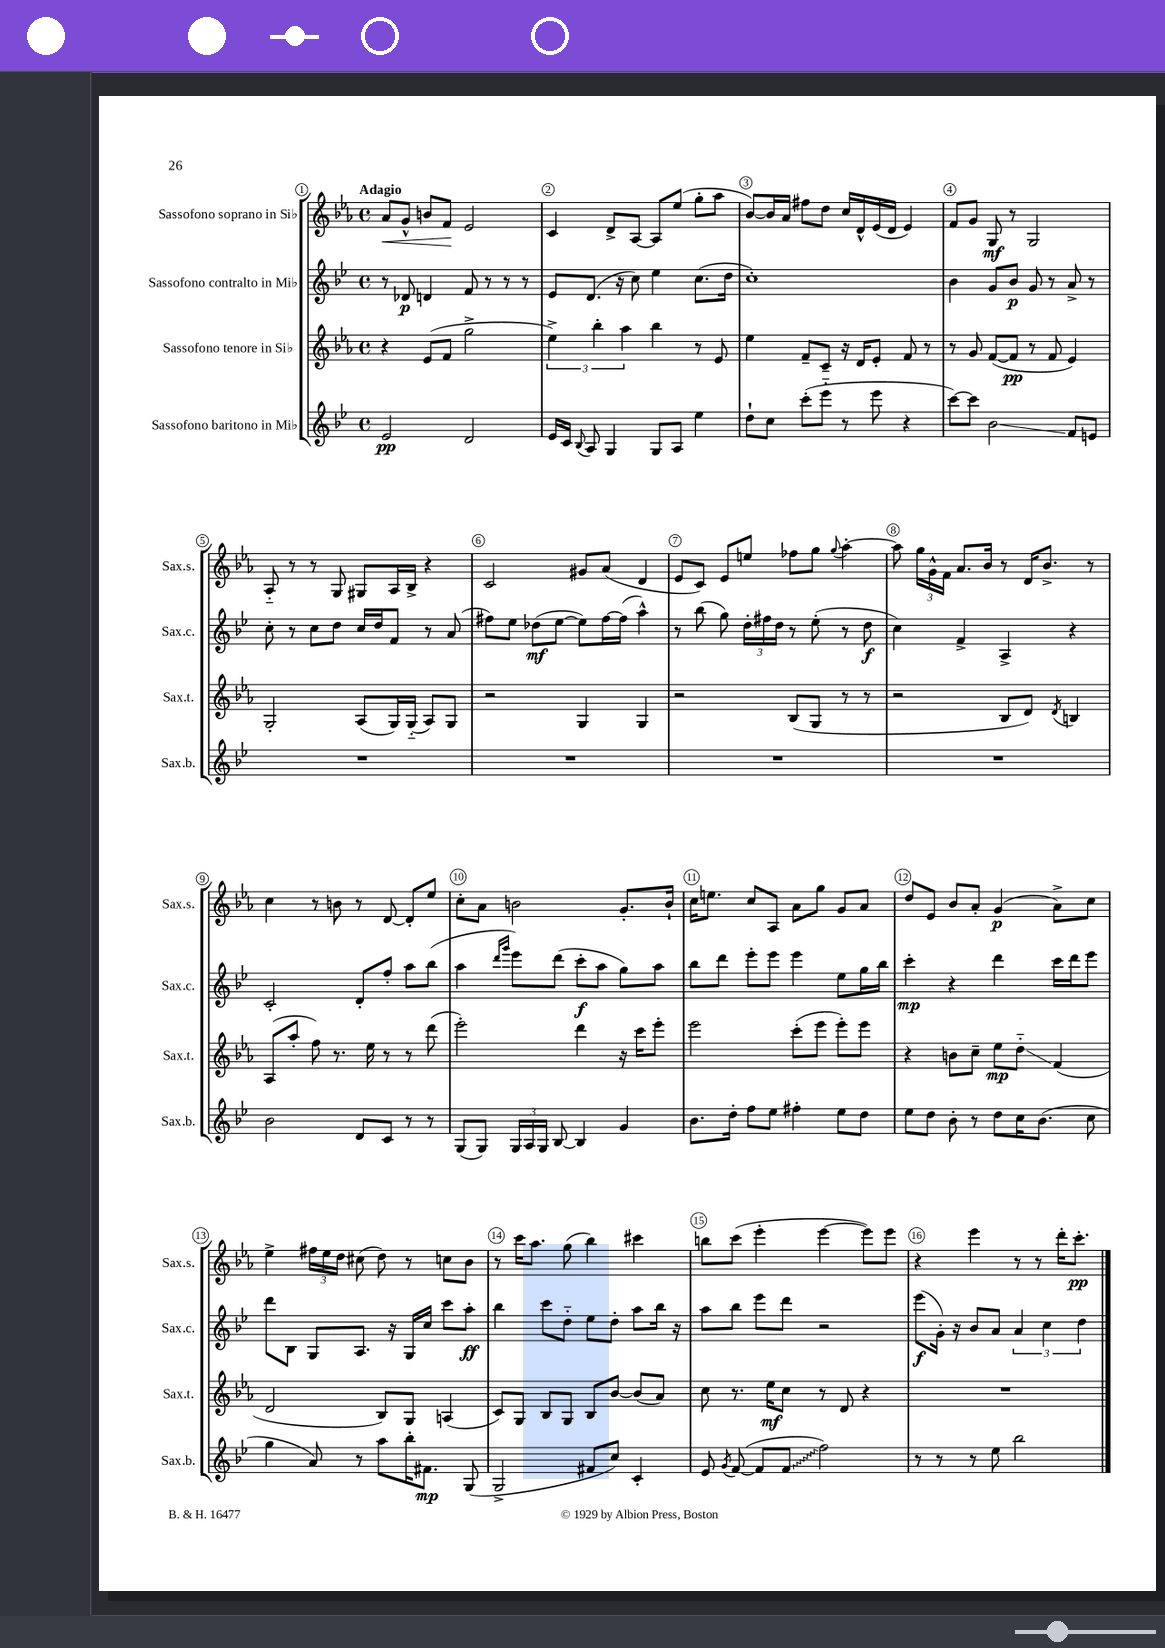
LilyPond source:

<<
\new StaffGroup <<
\new Staff = "s0" \with { instrumentName = "Sassofono soprano in Sib" shortInstrumentName = "Sax.s." } {
    \clef treble \key ees \major \defaultTimeSignature \time 4/4 \tempo "Adagio"
    \autoBeamOff aes'8[\< g'8]-^ b'8[ f'8]\! ees'2 |
    c'4 d'8[-> aes8]~ aes8[ ees''8]( g''8[-. aes''8] |
    bes'8[~) bes'16 aes'16] fis''8[ d''8] c''16[ d'16-^ ees'16( d'16] ees'4) |
    f'8[ g'8] g8\mf r8 g2 |
    aes8-_ r8 r8 g8 gis8[ aes16 bes16]-> r4 |
    c'2 gis'8[ aes'8]( d'4 |
    ees'8[ c'8]) ees'8[ e''8] fes''8[ g''8] \appoggiatura { g''8 } aes''4~-. |
    aes''8 \tuplet 3/2 { g''16[ g'16-^ f'16] } aes'8.[ bes'16] r8 d'16[ bes'8.]-> r8 |
    c''4 r8 b'8 r8 d'8~ d'8[-. ees''8] |
    c''8[-. aes'8] b'2 g'8.[-. b'16]-! |
    c''16[ e''8.] c''8[ aes8] aes'8[ g''8] g'8[ aes'8] |
    d''8[ ees'8] bes'8[ aes'8]-. g'4\p( aes'8[->) c''8] |
    ees''4-> \tuplet 3/2 { fis''16[ ees''16 d''16] } cis''8( d''8) r8 c''8[ bes'8] |
    r8 c'''16[ aes''8.] g''8( bes''4) cis'''4 |
    b''8[ c'''8]( ees'''4-. ees'''4~ ees'''8[) ees'''8] |
    r4 ees'''4 r8 r8 d'''16[-. c'''8.]-.\pp \bar "|." |
}
\new Staff = "s1" \with { instrumentName = "Sassofono contralto in Mib" shortInstrumentName = "Sax.c." } {
    \clef treble \key bes \major \defaultTimeSignature \time 4/4
    \autoBeamOff r8 des'8\p d'4 f'8 r8 r8 r8 |
    ees'8[ d'8.]( r16 c''8) ees''4 c''8.[( d''16] |
    c''1-.) |
    bes'4 g'8[ bes'8]\p g'8 r8 a'8-> r8 |
    c''8-. r8 c''8[ d''8] c''16[ d''16 f'8] r8 a'8( |
    fis''8[) ees''8] des''8[\mf( ees''8]~ ees''8[) fis''16~ fis''16]( a''4-^) |
    r8 bes''8( g''8) \tuplet 3/2 { d''16[-. fis''16 d''16] } r8 ees''8-.( r8 d''8\f |
    c''4) f'4-> a4-> r4 |
    c'2-. d'8[-. f''8]-. a''8[ bes''8]( |
    a''4 \grace { d'''16[ g'''16] } ees'''8[) d'''8]( c'''8[-.\f a''8] g''8[) a''8] |
    bes''8[ d'''8] ees'''8[-. ees'''8] ees'''4 ees''8[ g''16 bes''16] |
    c'''4-.\mp r4 d'''4 c'''16[ d'''16 ees'''8] |
    d'''8[ bes8] g8[ a8.] r16 g16[ c''16] c'''8[ a''8]-.\ff |
    bes''4 c'''8[ d''8]-_ ees''8[ d''8]-. a''8[ bes''16] r16 |
    a''8[ bes''8] ees'''8[ d'''8] r2 |
    ees'''8[\f( g'16]-.) r16 bes'8[ a'8] \tuplet 3/2 { a'4 c''4 d''4 } \bar "|." |
}
\new Staff = "s2" \with { instrumentName = "Sassofono tenore in Sib" shortInstrumentName = "Sax.t." } {
    \clef treble \key ees \major \defaultTimeSignature \time 4/4
    \autoBeamOff r4 ees'8[( f'8] g''2-> |
    \tuplet 3/2 { ees''4->) bes''4-. aes''4 } bes''4 r8 ees'8 |
    ees''4 f'8[-- c'8]-- r16 d'16[ ees'8]-. f'8 r8 |
    r8 g'8 f'8[~( f'8]\pp r8 f'8 ees'4) |
    g2-. aes8[( g16) g16]-_( aes8[) g8] |
    r2 g4 g4 |
    r2 bes8[( g8] r8 r8 |
    r2 bes8[ d'8]) \acciaccatura { d'8 } b4 |
    aes8[( aes''8]-. f''8) r8. ees''16 r8 r8 d'''8( |
    ees'''2-.) d'''4 r16 c'''16[ ees'''8]-. |
    ees'''2 c'''8[-.( ees'''8] ees'''8[-.) ees'''8] |
    r4 b'8[ c''8]-- ees''8[\mp d''8]-_\glissando f'4( |
    d'2 bes8[) g8] a4( |
    c'8[) g8] bes8[ g8] bes8[ bes'8]~ bes'8[( aes'8]) |
    c''8 r8. ees''16[\mf c''8] r8 d'8 r4 |
    R1 \bar "|." |
}
\new Staff = "s3" \with { instrumentName = "Sassofono baritono in Mib" shortInstrumentName = "Sax.b." } {
    \clef treble \key bes \major \defaultTimeSignature \time 4/4
    \autoBeamOff ees'2\pp d'2 |
    ees'16[ c'16] \appoggiatura { bes8 } a8 g4 g8[ a8] ees''4 |
    d''8[-! c''8] c'''8[-.( ees'''8]-_ r8 ees'''8 r4 |
    c'''8[~) c'''8] bes'2\glissando f'8[ e'8] |
    R1 |
    R1 |
    R1 |
    R1 |
    bes'2 d'8[ c'8] r8 r8 |
    g8[( g8]) \tuplet 3/2 { g16[ a16 g16] } bes8~ bes4 g'4 |
    bes'8.[ d''16]-. f''8[ ees''8] fis''4-. ees''8[ d''8] |
    ees''8[ d''8] bes'8-. r8 d''8[ c''16 bes'8.]( c''8 |
    g''4 a'8) r8 a''8[ bes''16-. fis'8.]\mp g8( |
    g2-> fis'8[ c''8]) c'4-. |
    ees'8 \acciaccatura { g'8 } f'8~( f'8[ \once \override Glissando.style = #'zigzag f'8]\glissando f''2) |
    r8 r8 r8 ees''8 bes''2 \bar "|." |
}
>>
>>
\layout { \context { \Score \override BarNumber.break-visibility = ##(#f #t #t) barNumberVisibility = #all-bar-numbers-visible \override BarNumber.stencil = #(make-stencil-circler 0.1 0.3 ly:text-interface::print) } }
